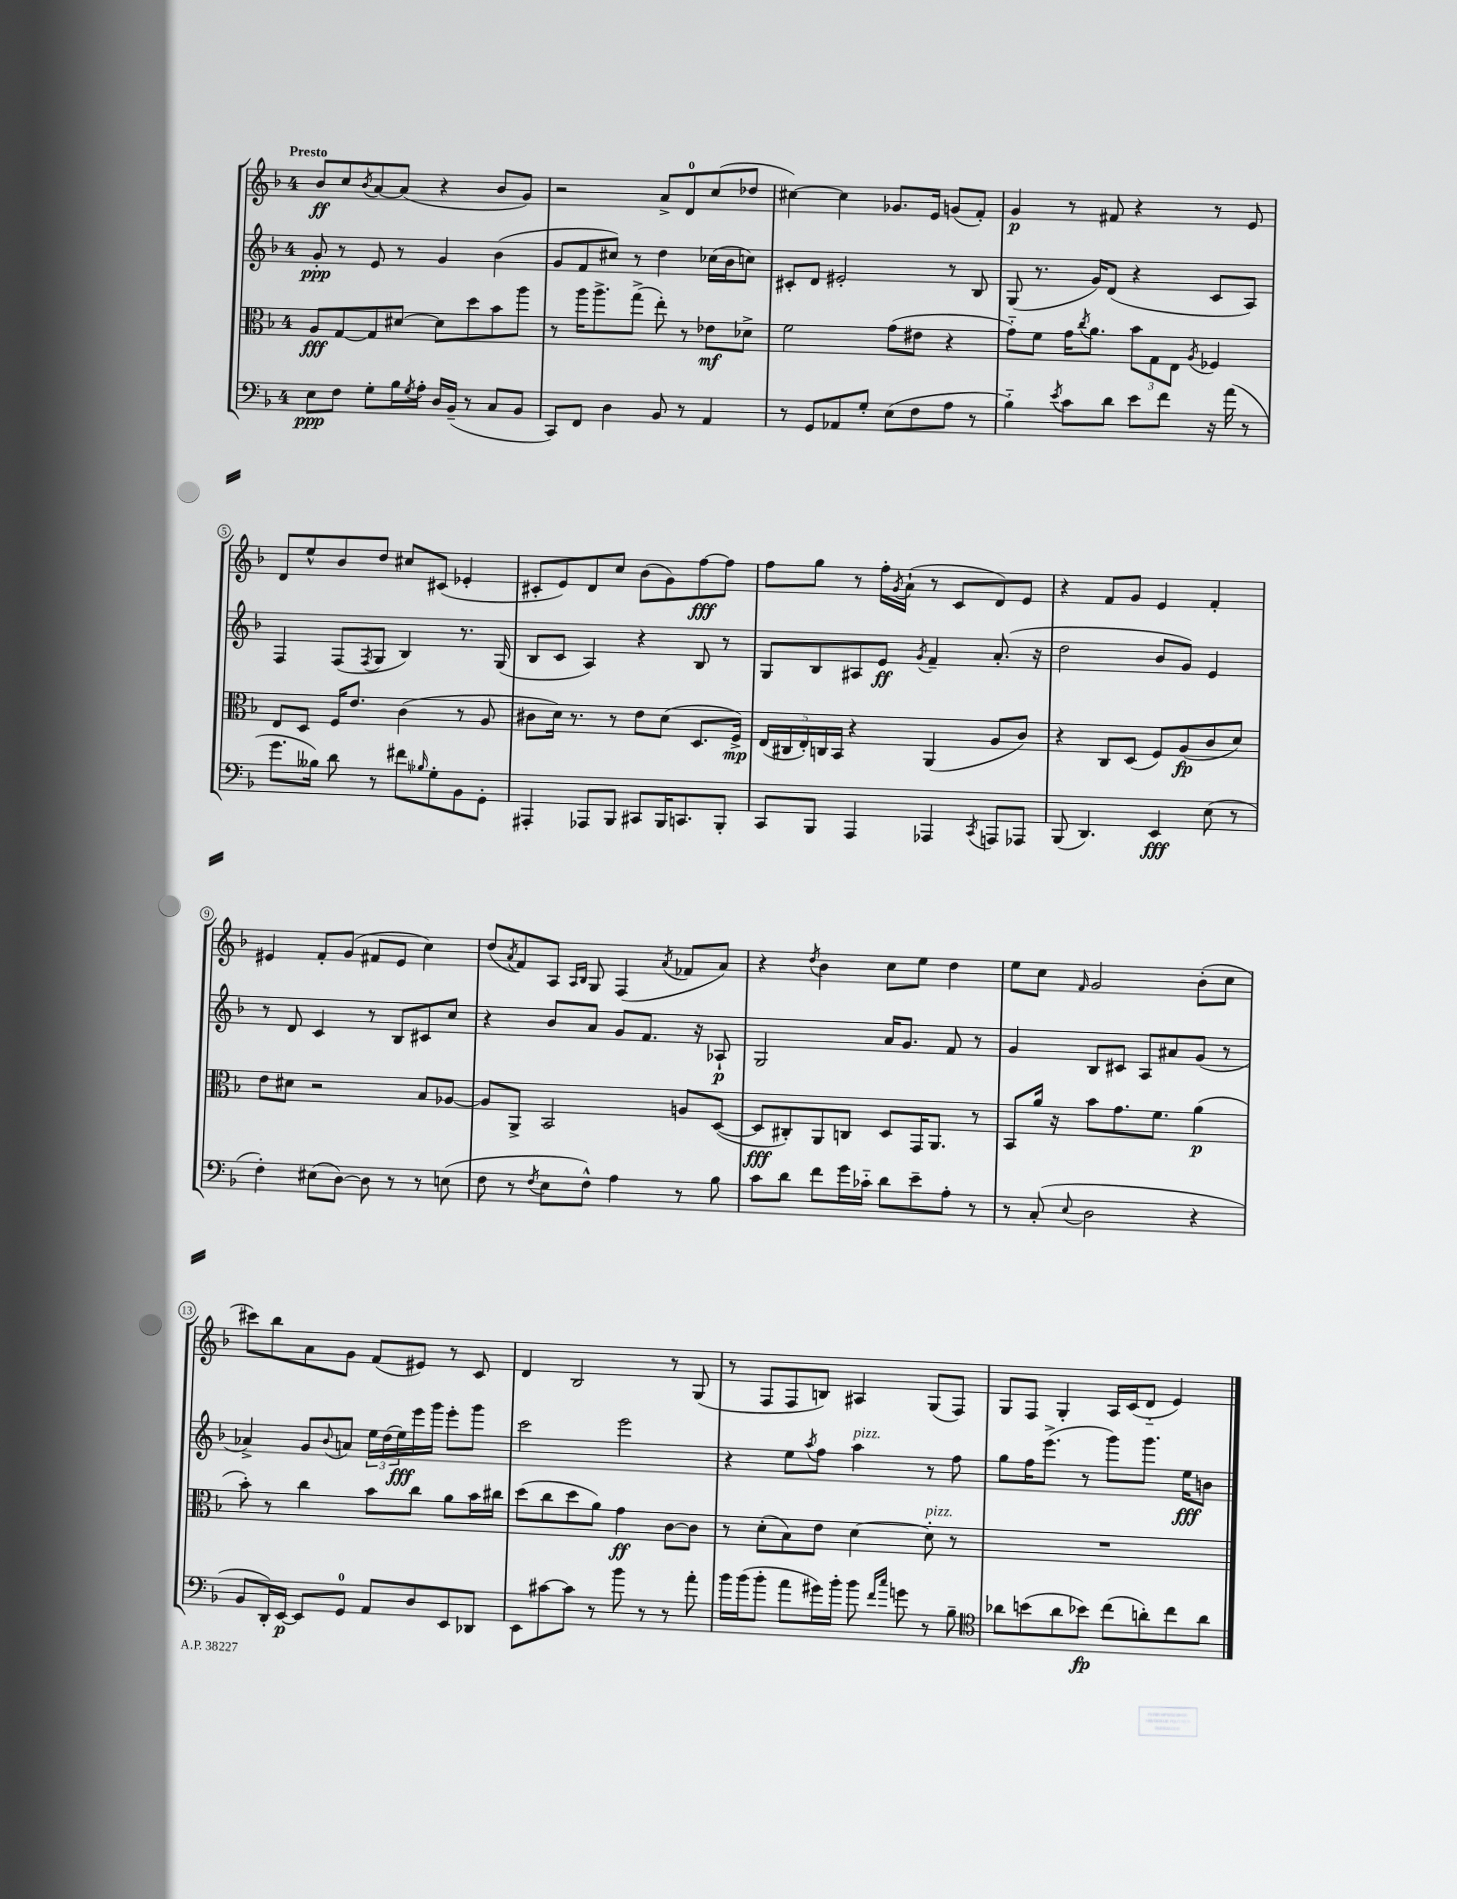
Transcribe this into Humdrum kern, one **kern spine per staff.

**kern	**kern	**kern	**kern
*staff4	*staff3	*staff2	*staff1
*clefF4	*clefC3	*clefG2	*clefG2
*k[b-]	*k[b-]	*k[b-]	*k[b-]
*M4/4	*M4/4	*M4/4	*M4/4
8E	8A	8g'	8b-
8F	[8G	8r	8cc
.	.	.	8qb-
8G'	8G]	8e	[8a
16B-	[8d#	8r	(8a]
8qG	.	.	.
16A'	.	.	.
16D	8d#]	4g	4r
(16BB-~	.	.	.
8r	8dd	.	.
8C	8b-	(4b-	8b-
8BB-	8aa	.	8g)
=	=	=	=
8CC)	8r	8g	2r
8FF	16aa	8f	.
.	8.aa^	.	.
4D	.	8cc#)	.
.	(8gg^	8r	.
8BB-	8ee')	4dd	8a^
8r	8r	.	8d
4AA	8e-	(16cc-	(8cc
.	.	16b-	.
.	8d-^	8cc)	8dd-
=	=	=	=
8r	2f	8c#'	[4cc#)
8GG	.	8d	.
8AA-	.	2e#'	4cc#]
8G'	.	.	.
(8E	(8g	.	8.g-
8F	8e#	.	.
.	.	.	16e
8A	4r	8r	(8g
8r	.	8B-	8f')
=	=	=	=
4B-'~)	8g'~)	(8G	4g
.	8f	8.r	.
8qe	.	.	.
8c	16g	.	8r
.	8qcc	.	.
.	8.a	16g)	.
8d	.	(8d	8f#
8e	12b-	4r	4r
.	12G	.	.
8f	.	.	.
.	12E	.	.
.	8qA	.	.
16r	4F-	8c	8r
(16a	.	.	.
8r	.	8A)	8e
=	=	=	=
8.g	8E	4F	8d
.	8D	.	8ee^^
16B--)	.	.	.
8d	16F	(8F	8b-
.	8.e	.	.
.	.	8qF	.
8r	.	8G	8dd
8f#	(4c	4B-)	8cc#
16qqB-	.	.	.
8G'	.	.	(8c#
8BB-	8r	8.r	4e-'
8GG'	8A	.	.
.	.	(16G	.
=	=	=	=
4AAA#'	8c#	8B-	8c#'
.	16d)	8c	8e)
.	8.r	.	.
8AAA-	.	4A)	8d
8BBB-	8r	.	8cc
8CC#	8e	4r	(8b-
16BBB-	(8d	.	8g)
8.CC	.	.	.
.	8.D	8B-	[8ff
8BBB-'	.	8r	8ff]
.	16F^)	.	.
=	=	=	=
8CC	(20E	8G	8ff
.	20C#	.	.
.	20E')	.	.
8BBB-	.	8B-	8gg
.	20C	.	.
.	20BB-	.	.
4AAA	4r	8A#	8r
.	.	8e	16ff'
.	.	.	8qg
.	.	.	(16a`
.	.	8qg	.
4AAA-	(4AA	4f~	8r
.	.	.	8c
8qCC	.	.	.
8AAA	8A	(8.a'	8d)
8AAA-	8c)	.	8e
.	.	16r	.
=	=	=	=
(8BBB-	4r	2dd	4r
4.DD)	.	.	.
.	8C	.	8f
.	(8D	.	8g
4EE	8F)	8b-	4e
.	(8A	8g)	.
(8E	8c	4e	4f'
8r	8d)	.	.
=	=	=	=
4F')	8e	8r	4e#
.	8d#	8d	.
(8E#	2r	4c	8f'
[8D)	.	.	(8g
8D]	.	8r	8f#
8r	.	8B-	8e#
8r	8B-	8c#	4cc)
(8E	[8A-	8cc	.
=	=	=	=
8F	8A-]	4r	(8dd
.	.	.	8qa
8r	8AA^	.	8f)
8qF	.	.	.
8E	2BB-	8b-	8A
.	.	.	16qqA
.	.	.	16qqB-
8F^^)	.	8a	8G
4A	.	8g	(4F
.	.	8.f	.
.	.	.	8qa
8r	8A	.	8f-
.	.	16r	.
8B-	([8D	8A-`	8a)
=	=	=	=
8c	8D]	2G	4r
8d	8C#')	.	.
.	.	.	8qdd
8f	8AA	.	4b-
16g	8C	.	.
16c-'~	.	.	.
8d	8D	16a	8cc
.	.	8.g	.
8e~	16GG	.	8ee
.	8.AA	.	.
8A'	.	8f	4dd
8r	8r	8r	.
=	=	=	=
8r	8BB-	4g	8ee
(8C'	16a	.	8cc
.	16r	.	.
8qqE	.	.	16qqf
2D	8b-	8B-	2g
.	8.g	8c#	.
.	.	8A	.
.	8.f	.	.
.	.	8a#	.
4r	(4a	(8g	(8b-'
.	.	8r	8cc
=	=	=	=
8BB-	8b-')	4a-^)	8ccc#)
16DD')	8r	.	8bb-
[16EE	.	.	.
8EE]	4cc	8g	8a
.	.	8qqb-	.
8GG	.	8a	8g
8AA	8b-	24ee	(8f
.	.	(24dd	.
.	.	24ee)	.
8D	8cc	16eee	8e#)
.	.	16ggg	.
8EE	8a	8eee'	8r
8DD-	16b-	8ggg	8c
.	16cc#	.	.
=	=	=	=
8EE	(8dd	2ccc	4d
[8c#	8cc	.	.
8c#]	8dd	.	2B-
8r	8a)	.	.
8b-	4g	2eee	.
8r	.	.	.
8r	[8c	.	8r
8a'	8c]	.	(8G
=	=	=	=
16b-	8r	4r	8r
(16b-	.	.	.
8b-'	(8d'	.	8F
8a	8B-)	8ee	8F
.	.	8qaa	.
16g#)	8e	8ff	8B)
16b-'	.	.	.
8b-	[4d	4aa	4A#
16qqf	.	.	.
16qqcc	.	.	.
8g	.	.	.
8r	8d']	8r	(8G
8B-~	8r	8ff	8F)
=	=	=	=
*clefC4	*	*	*
8a-	1r	8gg	8G
(8b	.	16ff	8F
.	.	(8.eee^	.
8a-	.	.	4G'
8b-)	.	8r	.
(8cc	.	8ggg)	16A
.	.	.	(16c
8a')	.	8.ggg	8d'~
8cc	.	.	4e)
.	.	16ee	.
8a	.	8b	.
==	==	==	==
*-	*-	*-	*-
